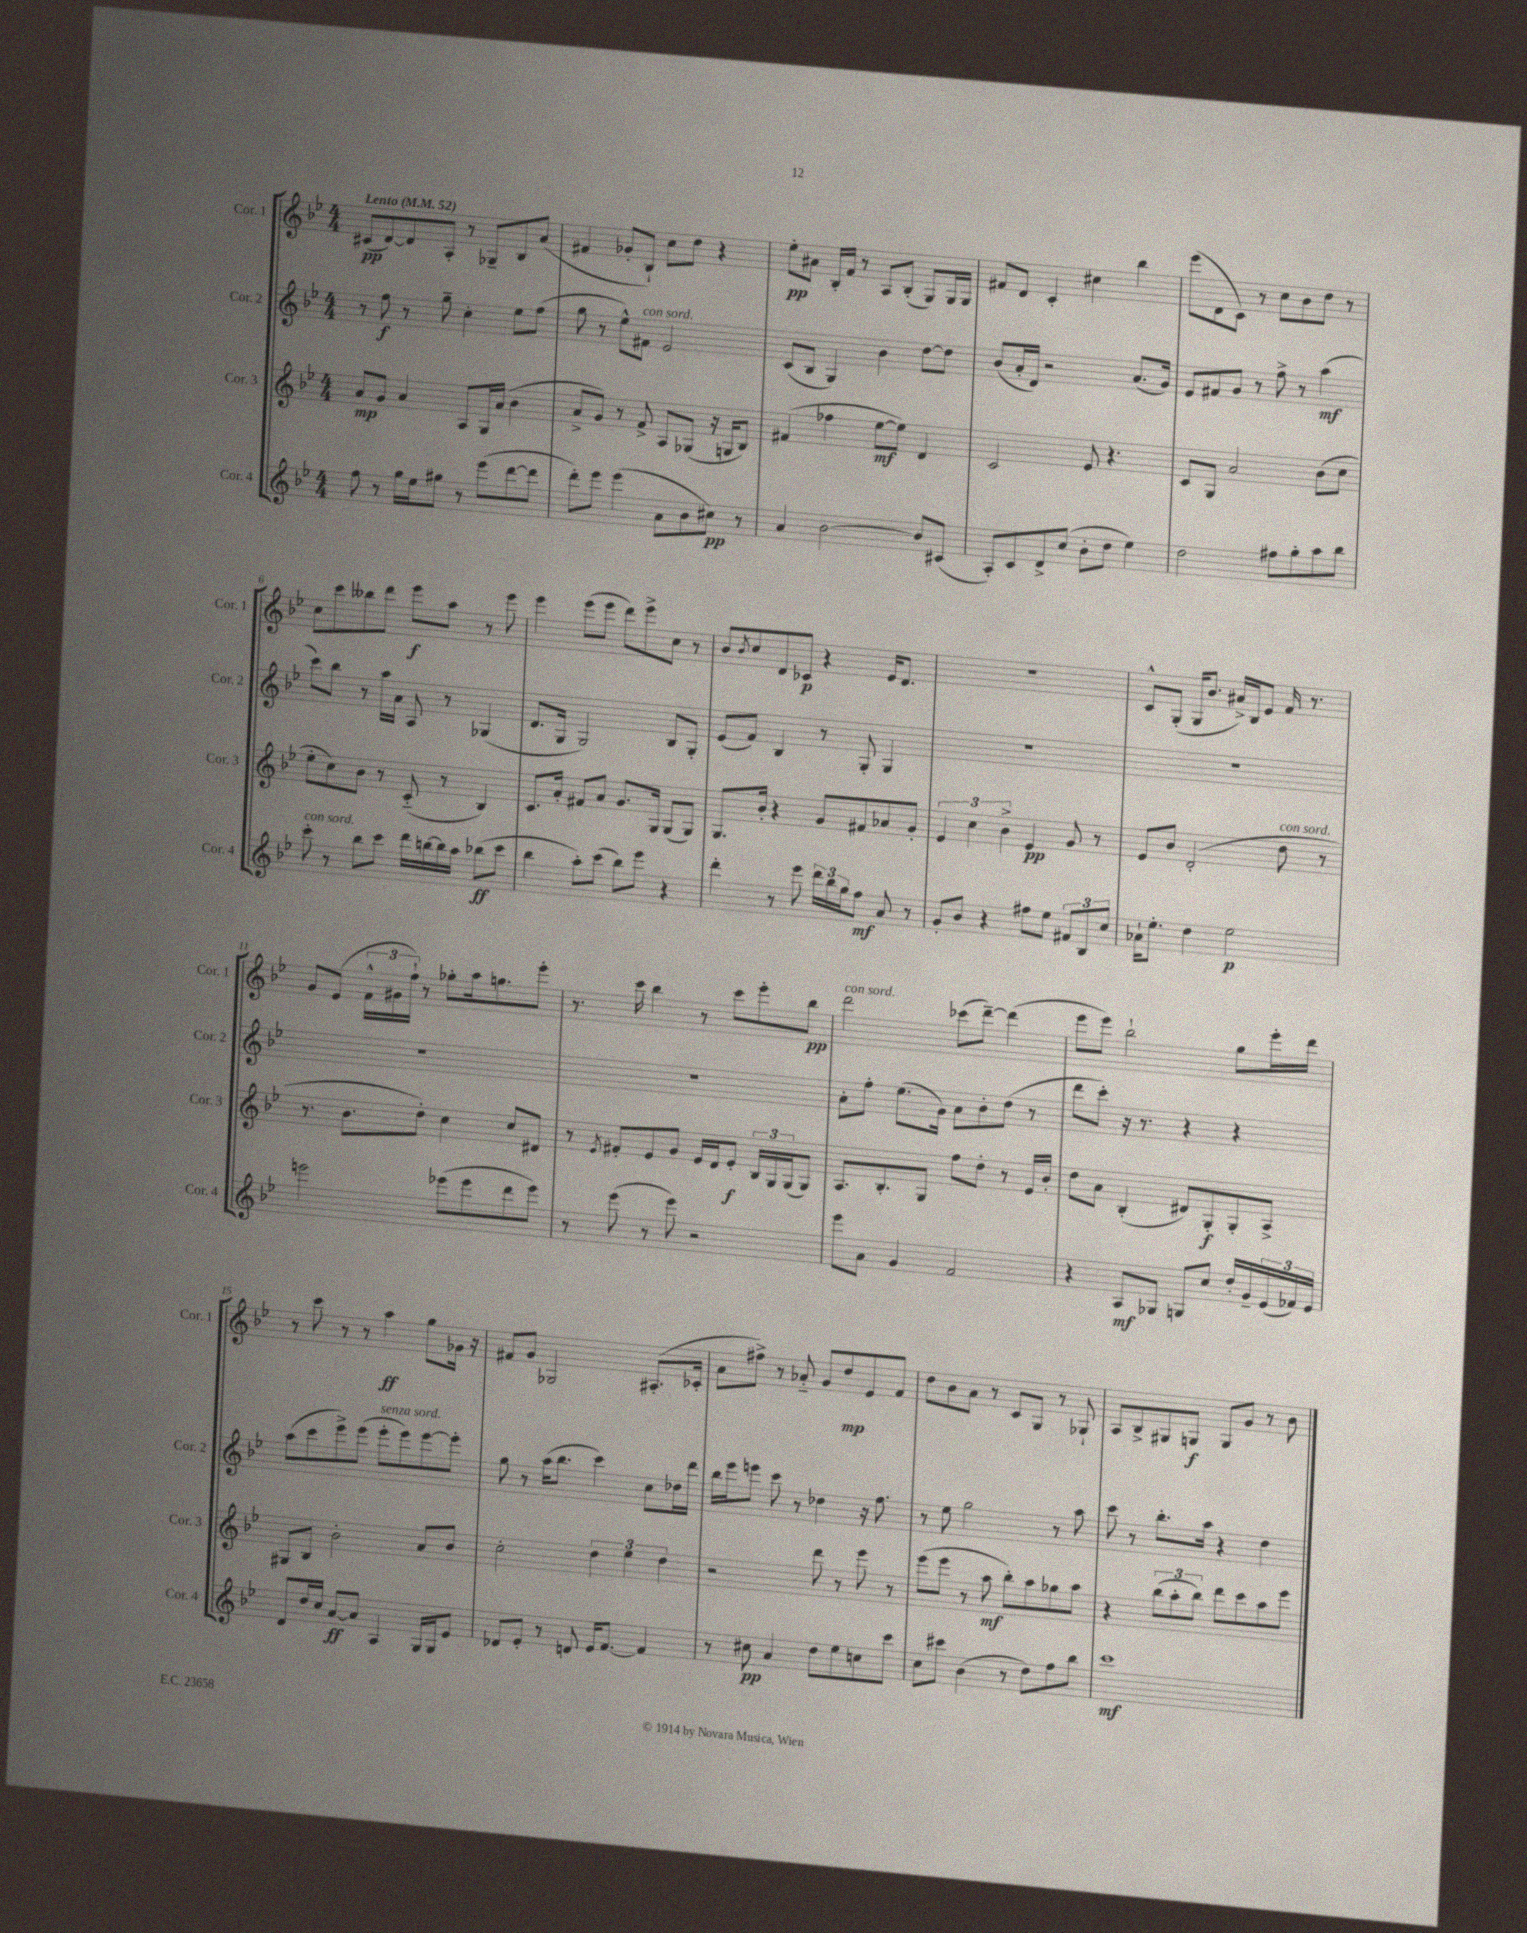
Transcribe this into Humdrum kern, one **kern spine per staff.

**kern	**dynam	**kern	**dynam	**kern	**dynam	**kern	**dynam
*part4	*part4	*part3	*part3	*part2	*part2	*part1	*part1
*staff4	*staff4	*staff3	*staff3	*staff2	*staff2	*staff1	*staff1
*I"Cor. 4	*	*I"Cor. 3	*	*I"Cor. 2	*	*I"Cor. 1	*
*I'Cor. 4	*	*I'Cor. 3	*	*I'Cor. 2	*	*I'Cor. 1	*
*clefG2	*	*clefG2	*	*clefG2	*	*clefG2	*
*k[b-e-]	*	*k[b-e-]	*	*k[b-e-]	*	*k[b-e-]	*
*M4/4	*	*M4/4	*	*M4/4	*	*M4/4	*
*MM52	*	*MM52	*	*MM52	*	*MM52	*
=1	=1	=1	=1	=1	=1	=1	=1
!	!	!	!	!	!	!LO:TX:a:B:t=Lento	!
8ff\	.	8a/L	mp	8r	.	(8c#X/L	pp
8r	.	8g/J	.	8ff\	f	[8d/)	.
16gg\LL	.	4a/	.	8r	.	8d/]	.
16ee-\J	.	.	.	.	.	.	.
8gg#X\J	.	.	.	8gg~\	.	8A'/J	.
8r	.	8A/L	.	4cc'\	.	8r	.
(8eee-\L	.	16G/L	.	.	.	8G-X~/L	.
.	.	(16a/JJ	.	.	.	.	.
[8ddd\	.	4b-\	.	8ee-\L	.	8B-/	.
8ddd\J]	.	.	.	(8ff\J	.	(8a/J	.
=2	=2	=2	=2	=2	=2	=2	=2
8ddd'\L)	.	8a^/L	.	8gg\	.	4f#X/	.
8eee-\J	.	8g/J)	.	8r	.	.	.
(4eee-\	.	8r	.	8ee-^^\L)	.	8g-X'/L	.
!	!	!	!	!LO:TX:a:i:t=con sord.	!	!	!
.	.	8f^/	.	8f#X\J	.	8B-`/J)	.
8a\L	.	8A/L	.	2e-/	.	8cc\L	.
8b-\	.	(8G-X/J	.	.	.	8dd\J	.
8cc#X\J)	pp	16r	.	.	.	4r	.
.	.	16Gn/KL	.	.	.	.	.
8r	.	8B-/J)	.	.	.	.	.
=3	=3	=3	=3	=3	=3	=3	=3
4a/	.	(4f#X/	.	(8c/L	.	8ee-'\L	pp
.	.	.	.	8B-/J	.	8a#X\J	.
[2b-\	.	4ff-X\	.	4G/)	.	16B-'/LL	.
.	.	.	.	.	.	16f/JJ	.
.	.	.	.	.	.	8r	.
.	.	[8ee-\L	mf	4b-\	.	8A/L	.
.	.	8ee-\J])	.	.	.	(8B-'/J	.
8b-/L]	.	4d/	.	[8dd\L	.	8G/L)	.
(8c#X/J	.	.	.	8dd\J]	.	16G/L	.
.	.	.	.	.	.	16G/JJ	.
=4	=4	=4	=4	=4	=4	=4	=4
8A'/L)	.	2c/	.	(8b-/L	.	8f#X/L	.
8c/	.	.	.	16a'/L	.	8d/J	.
.	.	.	.	16d/JJ)	.	.	.
8d^/	.	.	.	2r	.	4c'/	.
(8cc/J	.	.	.	.	.	.	.
8b-'\L	.	8e-/	.	.	.	4cc#X\	.
8dd\J	.	4.r	.	.	.	.	.
4ee-\)	.	.	.	(8.a/L	.	4bb-\	.
.	.	.	.	16g/Jk)	.	.	.
=5	=5	=5	=5	=5	=5	=5	=5
2dd\	.	8c/L	.	8e-/L	.	(8eee-\L	.
.	.	8G/J	.	8f#X/	.	8d\	.
.	.	2a/	.	8g/J	.	8c\J)	.
.	.	.	.	8r	.	8r	.
8ff#X\L	.	.	.	8ff^\	.	8cc\L	.
8gg'\	.	.	.	8r	.	8b-\	.
8aa\	.	(8b-\L	.	(4aa\	mf	8dd\J	.
8bb-\J	.	8cc\J	.	.	.	8r	.
!!LO:LB:g=z
=6	=6	=6	=6	=6	=6	=6	=6
!LO:TX:a:i:t=con sord.	!	!	!	!	!	!	!
8ccc'\	.	8ee-'\L	.	8ccc\L)	.	8cc\L	.
8r	.	8cc\)	.	8bb-\J	.	8ccc\	.
8bb-\L	.	8b-\J	.	8r	.	8bb--X\	.
8ccc\J	.	8r	.	16aa\LL	.	8ddd\J	.
.	.	.	.	16a\JJ	.	.	.
16ddd\LL	.	(8c/	.	8A/	.	8eee-\L	f
[16bbn\	.	.	.	.	.	.	.
16bb\]	.	8r	.	8r	.	8aa\J	.
16aa\JJ	.	.	.	.	.	.	.
(8bb-X\L	ff	4B-/)	.	(4G-X/	.	8r	.
8ccc\J	.	.	.	.	.	8eee-\	.
=7	=7	=7	=7	=7	=7	=7	=7
4bb-\	.	8.c/L	.	8.d/L	.	4eee-\	.
.	.	16a'/Jk	.	16G/Jk	.	.	.
8aa'\L)	.	8f#X/L	.	2G/)	.	(8eee-\L	.
(8ccc\J	.	8a/J	.	.	.	8eee-\J	.
8bb-\L)	.	8.g/L	.	.	.	8ddd\L)	.
8eee-\J	.	.	.	.	.	8eee-^\	.
.	.	16G/Jk	.	.	.	.	.
4r	.	(8G/L	.	8B-/L	.	8cc\J	.
.	.	8G/J)	.	8G'/J	.	8r	.
=8	=8	=8	=8	=8	=8	=8	=8
4ddd'\	.	8.G/L	.	(8e-/L	.	8b-/L	.
.	.	.	.	.	.	8qb-/	.
.	.	.	.	8f/J)	.	8cc/	.
.	.	16b-'/Jk	.	.	.	.	.
8r	.	4r	.	4B-/	.	8d/	.
8eee-\	.	.	.	.	.	8c-X/J	p
24ddd\LL	.	8g/L	.	8r	.	4r	.
24bb-\	.	.	.	.	.	.	.
24gg\J	.	.	.	.	.	.	.
8ff\J	mf	8f#X/	.	8G'/	.	.	.
8a/	.	8a-X/	.	4G/	.	16e-/KL	.
.	.	.	.	.	.	8.d/J	.
8r	.	8g'/J	.	.	.	.	.
=9	=9	=9	=9	=9	=9	=9	=9
8g'/L	.	6e-/	.	1r	.	1r	.
8b-/J	.	.	.	.	.	.	.
.	.	6cc\	.	.	.	.	.
4r	.	.	.	.	.	.	.
.	.	6b-^\	.	.	.	.	.
8ff#X\L	.	4e-/	pp	.	.	.	.
8ee-\J	.	.	.	.	.	.	.
12f#X/L	.	8g/	.	.	.	.	.
12B-/	.	.	.	.	.	.	.
.	.	8r	.	.	.	.	.
12cc/J	.	.	.	.	.	.	.
=10	=10	=10	=10	=10	=10	=10	=10
16a-X`\KL	.	8e-/L	.	1r	.	8c^^/L	.
8.ee-'\J	.	.	.	.	.	.	.
.	.	8b-/J	.	.	.	(8G'/J	.
4dd\	.	(2d'/	.	.	.	16G/KL	.
.	.	.	.	.	.	8.b-/J	.
2ee-\	p	.	.	.	.	16a#X^/LL)	.
.	.	.	.	.	.	16B-/J	.
.	.	.	.	.	.	8e-/J	.
!	!	!LO:TX:a:i:t=con sord.	!	!	!	!	!
.	.	8dd\	.	.	.	16f/	.
.	.	.	.	.	.	8.r	.
.	.	8r	.	.	.	.	.
!!LO:LB:g=z
=11	=11	=11	=11	=11	=11	=11	=11
2eeen\	.	8.r	.	1r	.	8g/L	.
.	.	.	.	.	.	(8e-/J	.
.	.	8.b-\L	.	.	.	.	.
.	.	.	.	.	.	24f^^\LL	.
.	.	.	.	.	.	24g#X\	.
.	.	.	.	.	.	24ff`\JJ)	.
.	.	8dd'\J)	.	.	.	8r	.
(8eee-X\L	.	4cc\	.	.	.	8gg-X'\L	.
8eee-\	.	.	.	.	.	16aa\k	.
.	.	.	.	.	.	8.ggn\	.
8ddd\	.	8cc/L	.	.	.	.	.
8eee-\J)	.	8d#X/J	.	.	.	8eee-'\J	.
=12	=12	=12	=12	=12	=12	=12	=12
8r	.	8r	.	1r	.	8.r	.
.	.	8qe-/	.	.	.	.	.
(8eee-\	.	8f#X'/L	.	.	.	.	.
.	.	.	.	.	.	16ccc\	.
8r	.	8e-/	.	.	.	4bb-\	.
8eee-\)	.	8g/J	.	.	.	.	.
2r	.	16e-/LL	.	.	.	8r	.
.	.	16d/J	.	.	.	.	.
.	.	8e-'/J	f	.	.	8ccc\L	.
.	.	24B-/LL	.	.	.	8eee-'\	.
.	.	24G/	.	.	.	.	.
.	.	(24G/J	.	.	.	.	.
.	.	8G/J)	.	.	.	8bb-\J	pp
=13	=13	=13	=13	=13	=13	=13	=13
!	!	!	!	!	!	!LO:TX:a:i:t=con sord.	!
8eee-\L	.	8.A/L	.	8a'\L	.	2ddd\	.
8a\J	.	.	.	8ff'\J	.	.	.
.	.	8.B-'/	.	.	.	.	.
4g/	.	.	.	(8.ee-\L	.	.	.
.	.	8G/J	.	.	.	.	.
.	.	.	.	16g\Jk)	.	.	.
2f/	.	8ff\L	.	8a\L	.	(8ccc-X\L	.
.	.	8dd'\J	.	8b-'\	.	[8ddd~\J)	.
.	.	8r	.	(8dd\J	.	(4ddd\]	.
.	.	16e-/LL	.	8r	.	.	.
.	.	16b-'/JJ	.	.	.	.	.
=14	=14	=14	=14	=14	=14	=14	=14
4r	.	8dd\L	.	8ddd\L	.	8eee-\L	.
.	.	8a\J	.	8ccc'\J)	.	8eee-\J)	.
8A/L	mf	(4B-'/	.	16r	.	2bb-`\	.
.	.	.	.	8.r	.	.	.
8G-X/J	.	.	.	.	.	.	.
8Gn/L	.	8d#X/L)	.	4r	.	.	.
8cc/J	.	8G'/	f	.	.	.	.
16dd'/LL	.	8G'/	.	4r	.	8gg\L	.
16g~/	.	.	.	.	.	.	.
(24e-/	.	8A^/J	.	.	.	16eee-'\L	.
24f-X/)	.	.	.	.	.	.	.
.	.	.	.	.	.	16ddd\JJ	.
24e-/JJ	.	.	.	.	.	.	.
!!LO:LB:g=z
=15	=15	=15	=15	=15	=15	=15	=15
8d/L	.	8G#X/L	.	(8aa\L	.	8r	.
16dd/L	.	8B-/J	.	8ccc\	.	8ccc\	.
16cc/JJ	.	.	.	.	.	.	.
[8a/L	ff	2b-'\	.	8eee-^\)	.	8r	.
8a/J]	.	.	.	(8eee-\J	.	8r	.
!	!	!	!	!LO:TX:a:i:t=senza sord.	!	!	!
4A/	.	.	.	8eee-'\L	.	4aa\	ff
.	.	.	.	8eee-\)	.	.	.
16G/LL	.	8a/L	.	[8eee-\	.	8gg\L	.
16G/J	.	.	.	.	.	.	.
8e-/J	.	8b-/J	.	8eee-'\J]	.	16g-X\Jk	.
.	.	.	.	.	.	16r	.
=16	=16	=16	=16	=16	=16	=16	=16
8d-X/L	.	2cc'\	.	8gg\	.	8f#X/L	.
8e-'/J	.	.	.	8r	.	8g/J	.
8r	.	.	.	(16aa\KL	.	2G-X/	.
.	.	.	.	8.bb-\J	.	.	.
8dn/	.	.	.	.	.	.	.
16e-/KL	.	6dd\	.	4ccc\)	.	.	.
[8.f/J	.	.	.	.	.	.	.
.	.	6ee-\	.	.	.	.	.
4f/]	.	.	.	8cc\L	.	(8.A#X'/L	.
.	.	6dd\	.	.	.	.	.
.	.	.	.	16dd-X\L	.	.	.
.	.	.	.	16ddd\JJ	.	16c-X'/Jk	.
=17	=17	=17	=17	=17	=17	=17	=17
8r	.	2r	.	16bb-\LL	.	8a\L	.
.	.	.	.	16eee-\J	.	.	.
8cc#X\	pp	.	.	8eeen\J	.	8ff#X^\J)	.
4a/	.	.	.	8ccc\	.	8r	.
.	.	.	.	8r	.	8a-X/	.
8dd\L	.	8ddd\	.	4dd-X\	.	8g/L	.
8ee-\	.	8r	.	.	.	8dd/	mp
8ccn\	.	8eee-\	.	16r	.	8e-/	.
.	.	.	.	8.ff\	.	.	.
8ccc\J	.	8r	.	.	.	8f/J	.
=18	=18	=18	=18	=18	=18	=18	=18
8cc\L	.	(8eee-\L	.	8r	.	8dd\L	.
8ccc#X\J	.	8eee-\J	.	8ee-\	.	8b-\	.
(4b-\	.	8r	.	2gg\	.	8a\J	.
.	.	8aa\	mf	.	.	8r	.
8r	.	8bb-'\L)	.	.	.	8c/L	.
8dd\L)	.	8aa\	.	.	.	8G/J	.
8ff\	.	8gg-X\	.	8r	.	8r	.
8bb-\J	.	8aa\J	.	8aa\	.	8G-X`/	.
=19	=19	=19	=19	=19	=19	=19	=19
1ccc	mf	4r	.	8ccc\	.	8A/L	.
.	.	.	.	8r	.	8B-^/	.
.	.	(12bb-\L	.	8.bb-'\L	.	8G#X/	.
.	.	12aa'\	.	.	.	.	.
.	.	.	.	.	.	8Gn/J	f
.	.	12bb-\J)	.	.	.	.	.
.	.	.	.	16aa\Jk	.	.	.
.	.	8ddd\L	.	4r	.	8G/L	.
.	.	8ccc\	.	.	.	8g/J	.
.	.	8aa\	.	4dd\	.	8r	.
.	.	8eee-\J	.	.	.	8b-\	.
==	==	==	==	==	==	==	==
*-	*-	*-	*-	*-	*-	*-	*-
